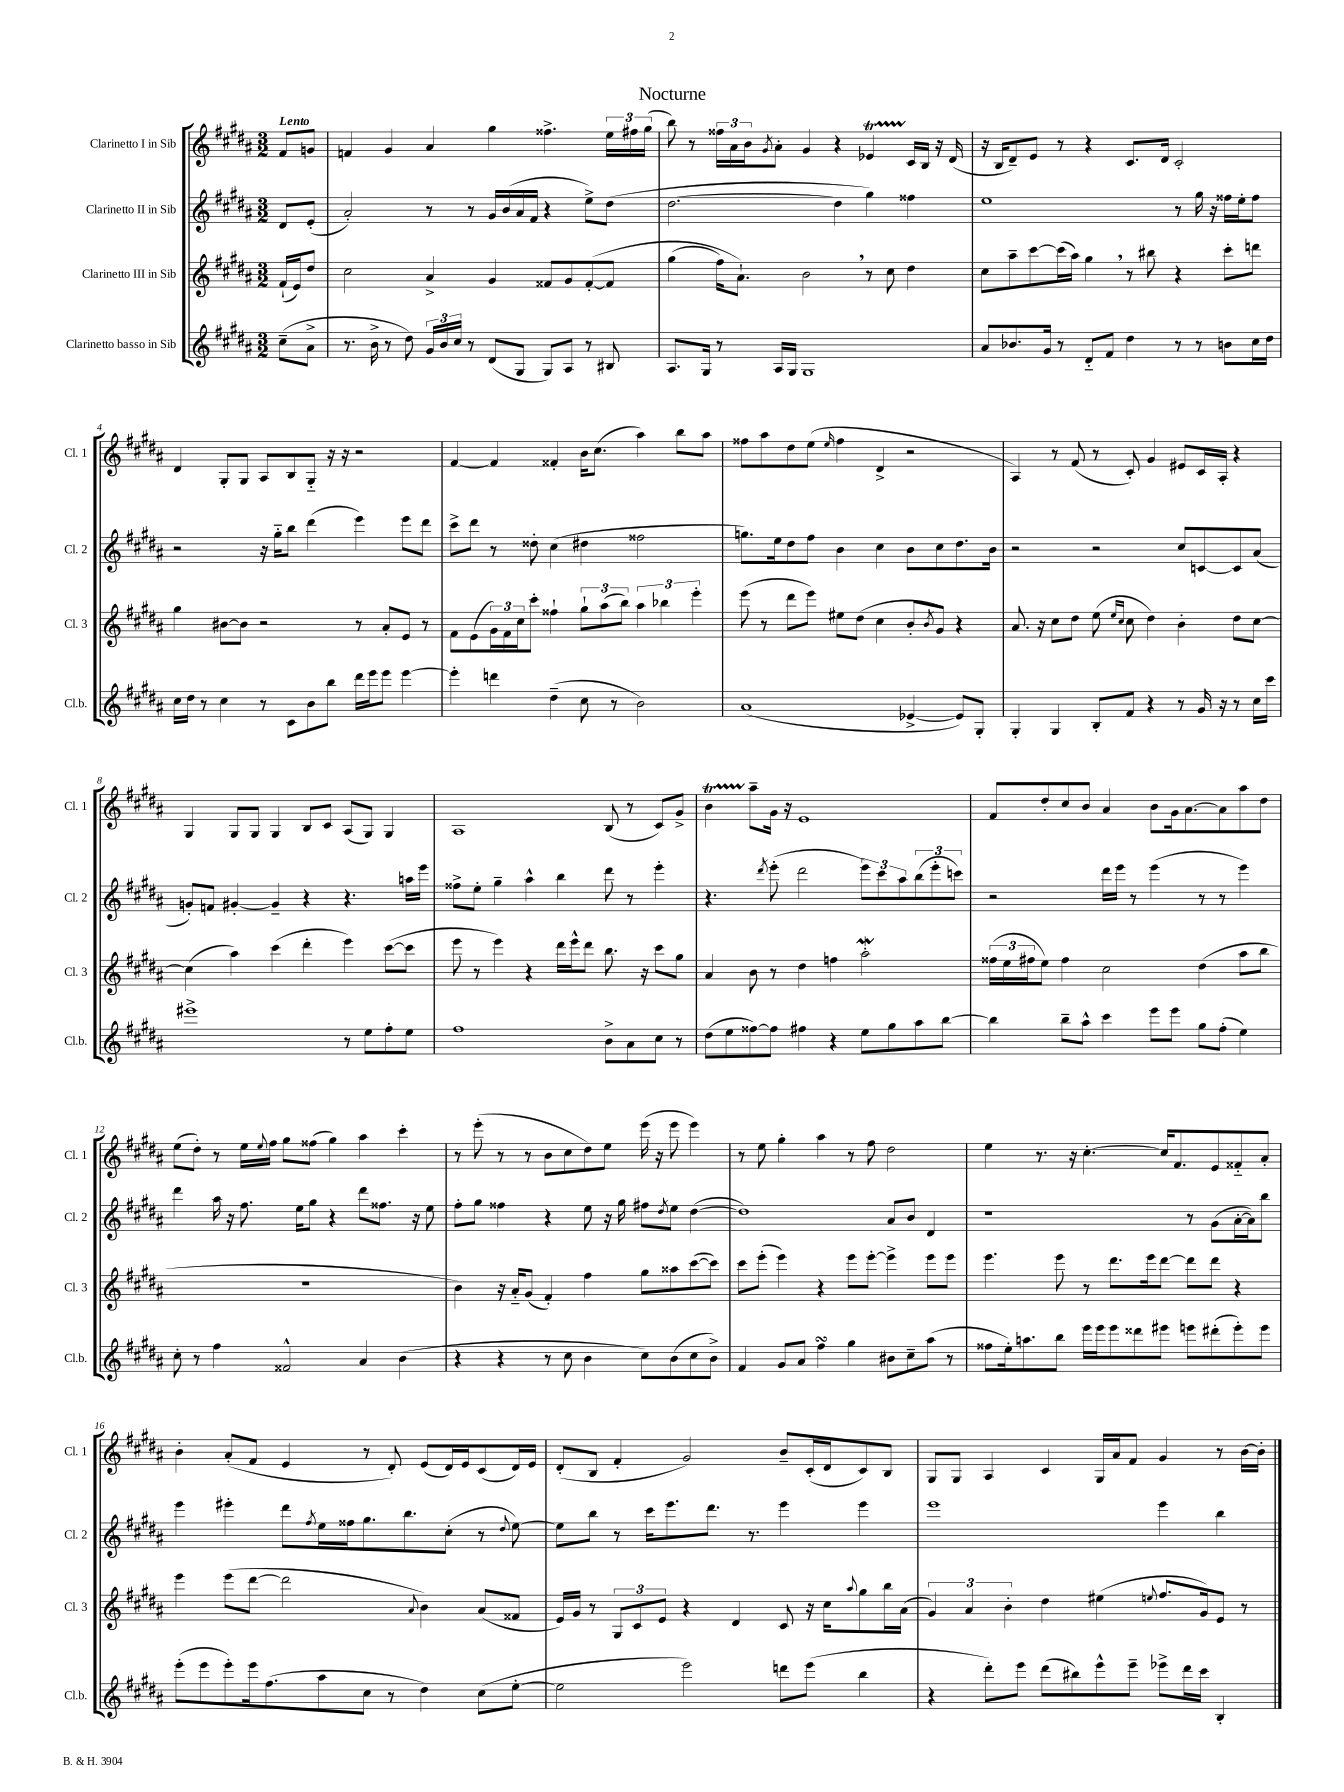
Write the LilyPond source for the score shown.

\header { title = "Nocturne" }
<<
\new StaffGroup <<
\new Staff = "s0" \with { instrumentName = "Clarinetto I in Sib" shortInstrumentName = "Cl. 1" } {
    \clef treble \key b \major \numericTimeSignature \time 3/2 \partial 4 \tempo "Lento"
    fis'8 g'8 |
    f'4 gis'4 ais'4 gis''4 fisis''4.-> \tuplet 3/2 { e''16 fis''16 gis''16( } |
    b''8) r8 \tuplet 3/2 { fisis''16 ais'16 b'16 } \acciaccatura { gis'8 } ais'8-. gis'4 r4 ees'4\startTrillSpan cis'16\stopTrillSpan b16 r16 dis'16( |
    r16 b16 dis'8--) e'8 r8 r4 cis'8. dis'16 cis'2-. |
    dis'4 gis8-. gis8 ais8 b8 gis8-_ r16 r16 r2 |
    fis'4~ fis'4 fisis'4-. b'16 cis''8.( ais''4) b''8 ais''8 |
    fisis''8 ais''8 dis''8 e''8( \grace { e''16 } fisis''4 dis'4-> r2 |
    ais4) r8 fis'8( r8 cis'8-.) gis'4 eis'8 cis'16 ais16-. r4 |
    gis4 gis8 gis8 gis4 b8 cis'8 ais8( gis8) gis4 |
    ais1 b8( r8 cis'8) gis'8-> |
    b'4\startTrillSpan ais''8--\stopTrillSpan gis'16 r16 e'1 |
    fis'8 dis''8-. cis''8 b'8 ais'4 b'8 gis'16 ais'8.~ ais'8 ais''8 dis''8 |
    e''8( dis''8-.) r8 e''16 \appoggiatura { e''8 } fis''16 gis''8 fisis''8( gis''4) ais''4 cis'''4-. |
    r8 e'''8-.( r8 r8 b'8 cis''8 dis''8) e''8 e'''16( r16 e'''8 e'''4) |
    r8 e''8 gis''4-. ais''4 r8 fis''8 dis''2 |
    e''4 r8. r16 cis''4.~-. cis''16 fis'8. e'8 fisis'8-_ ais'8-. |
    b'4-. ais'8-.( fis'8 e'4 r8 dis'8-.) e'8( dis'16) e'16 cis'8( dis'16) e'16 |
    dis'8-.( b8 fis'4-. gis'2) b'8-- cis'16-.( dis'16 cis'8) b8 |
    gis8 gis8 ais4 cis'4 gis16 ais'16 fis'8 gis'4 r8 b'16~ b'16-. \bar "|." |
}
\new Staff = "s1" \with { instrumentName = "Clarinetto II in Sib" shortInstrumentName = "Cl. 2" } {
    \clef treble \key b \major \numericTimeSignature \time 3/2 \partial 4
    dis'8 e'8-.( |
    ais'2-.) r8 r8 gis'16 b'16( ais'16 fis'16 r4 e''8->) dis''8( |
    dis''2.~ dis''4 gis''4) fisis''4 |
    e''1 r8 gis''16 r16 fisis''16 e''16-. fisis''8 |
    r2 r16 gis''16-_ b''8 dis'''4( e'''4) e'''8 dis'''8 |
    cis'''8-> dis'''8 r8 disis''8-. cis''4( dis''4 fisis''2 |
    g''8.) e''16 dis''8 fis''8 b'4 cis''4 b'8 cis''8 dis''8. b'16 |
    r2 r2 cis''8 c'8~ c'8 ais'8( |
    g'8-.) f'8 gis'4~-. gis'4-- r4 r4. a''16 e'''16 |
    fisis''8-> e''8-. gis''4-- ais''4-^ b''4 dis'''8 r8 e'''4-. |
    r4. \acciaccatura { dis'''8 } e'''8-.( dis'''2 \tuplet 3/2 { e'''8) cis'''8 ais''8 } \tuplet 3/2 { b''8( e'''8-. c'''8) } |
    r2 dis'''16 e'''16 r8 e'''4( r8 r8 e'''4) |
    dis'''4 ais''16 r16 fis''8. e''16 gis''8 r4 dis'''8 fisis''8. r16 e''8 |
    fis''8-. gis''8 fisis''4 r4 e''8 r16 gis''16 fis''8 \acciaccatura { dis''8 } e''8 dis''4~( |
    dis''1) ais'8 b'8 dis'4 |
    r1 r8 gis'8( ais'16~-. ais'16) b''8 |
    e'''4 eis'''4-. dis'''8 \acciaccatura { fis''8 } e''16 fisis''16 gis''8. b''8. cis''8-.( r8 \appoggiatura { dis''8 } e''8~) |
    e''8 b''8 r8 cis'''16 e'''8. dis'''8. r8. e'''4 e'''4 |
    e'''1 e'''4 b''4 \bar "|." |
}
\new Staff = "s2" \with { instrumentName = "Clarinetto III in Sib" shortInstrumentName = "Cl. 3" } {
    \clef treble \key b \major \numericTimeSignature \time 3/2 \partial 4
    fis'16-!( e'16) dis''8 |
    cis''2 ais'4-> gis'4 fisis'8 gis'8 fisis'8~-.\( fisis'8 |
    gis''4( fis''16) ais'8.-!\) b'2 \breathe r8 cis''8 dis''4 |
    cis''8 ais''8-- cis'''8~ cis'''16( ais''16) gis''4 \breathe r8 bis''8 r4 cis'''8-. d'''8 |
    gis''4 bis'8~ bis'8 r2 r8 ais'8-. e'8 r8 |
    fis'8 e'8( \tuplet 3/2 { gis'16) fis'16 cis''16 } cis'''8-. fisis''4-! \tuplet 3/2 { gis''8-! ais''8( b''8) } \tuplet 3/2 { ais''4 bes''4 e'''4-. } |
    e'''8( r8 dis'''8 e'''8) eis''8 dis''8( cis''4 b'8-. \acciaccatura { b'8 } gis'8) r4 |
    ais'8. r16 cis''8 dis''8 e''8( \grace { e''16 cis''16 } cis''8 dis''4) b'4-. dis''8 cis''8~ |
    cis''4( ais''4) cis'''4( dis'''4-. e'''4) cis'''8~( cis'''8 |
    e'''8 r8 e'''4) r4 dis'''16 e'''16-^ dis'''8 b''8. r16 cis'''8 gis''8 |
    ais'4 b'8 r8 dis''4 f''4 ais''2-.\mordent |
    \tuplet 3/2 { fisis''16( e''16 fis''16 } e''8) fis''4 cis''2 dis''4( ais''8 b''8 |
    R1. |
    b'4) r16 ais'16-_ gis'8( fis'4-.) fis''4 gis''8 aisis''8 cis'''8~( cis'''8) |
    cis'''8 e'''8-.( e'''4) r4 e'''8 e'''8~-. e'''4-> e'''8 e'''8 |
    e'''4. e'''8 r8 dis'''8. e'''16 dis'''8~ dis'''8 dis'''8 r4 |
    e'''4 e'''8( dis'''8~ dis'''2 \appoggiatura { ais'8 } b'4) ais'8( fisis'8 |
    e'16) gis'16 r8 \tuplet 3/2 { gis8 cis'8 e'8 } r4 dis'4 cis'8 r16 cis''16 \appoggiatura { ais''8 } gis''8 b''16 ais'16( |
    \tuplet 3/2 { gis'4) ais'4 b'4-. } dis''4 eis''4( \appoggiatura { e''8 } fis''8. gis'16) e'8 r8 \bar "|." |
}
\new Staff = "s3" \with { instrumentName = "Clarinetto basso in Sib" shortInstrumentName = "Cl.b." } {
    \clef treble \key b \major \numericTimeSignature \time 3/2 \partial 4
    cis''8--( ais'8-> |
    r8. b'16-> r8 dis''8) \tuplet 3/2 { gis'16 b'16 cis''16 } r8 dis'8( gis8 gis8) ais8 r8 bis8 |
    ais8. gis16 r8 ais16 gis16 gis1 |
    ais'8 bes'8. gis'16 r8 dis'8-_ fis'8 dis''4 r8 r8 b'8 cis''16 dis''16 |
    cis''16 dis''16 r8 cis''4 r8 cis'8 b'8 b''8 dis'''16 e'''16 e'''8 e'''4~ |
    e'''4-. d'''4 dis''4--( cis''8 r8 b'2) |
    ais'1( ees'4~-> ees'8) gis8-. |
    gis4-. gis4 b8-. fis'8 r4 r8 gis'16 r16 r8 cis''16 cis'''16 |
    eis'''1-> r8 e''8 fis''8-. e''8 |
    fis''1 b'8-> ais'8 cis''8 r8 |
    dis''8( e''8 fisis''8~) fisis''8 fis''4 r4 e''8 gis''8 ais''8 b''8~ |
    b''4 b''8-- ais''8-^ cis'''4 e'''8 e'''8 gis''8 fis''8-.( e''4) |
    cis''8-. r8 fis''4 fisis'2-^ ais'4 b'4( |
    r4 r4 r8 cis''8 b'4 cis''8) b'8( cis''8 b'8->) |
    fis'4 gis'8 ais'8 fis''4\turn gis''4 bis'8 cis''8-- ais''8( r8 |
    fisis''8 e''16-.) a''8. b''8 e'''16 e'''16 e'''8 disis'''8 eis'''8 e'''8 dis'''8-.( e'''8-.) e'''8 |
    e'''8-.( e'''8 e'''8-.) e'''16 fis''8.( ais''8 cis''8 r8 dis''4) cis''8( e''8~-. |
    e''2 e'''2) d'''8 e'''8( b''4 |
    r4 dis'''8-.) e'''8 dis'''8( bis''8) e'''8-^ e'''8-- ees'''8-> dis'''16 cis'''16 b4-. \bar "|." |
}
>>
>>
